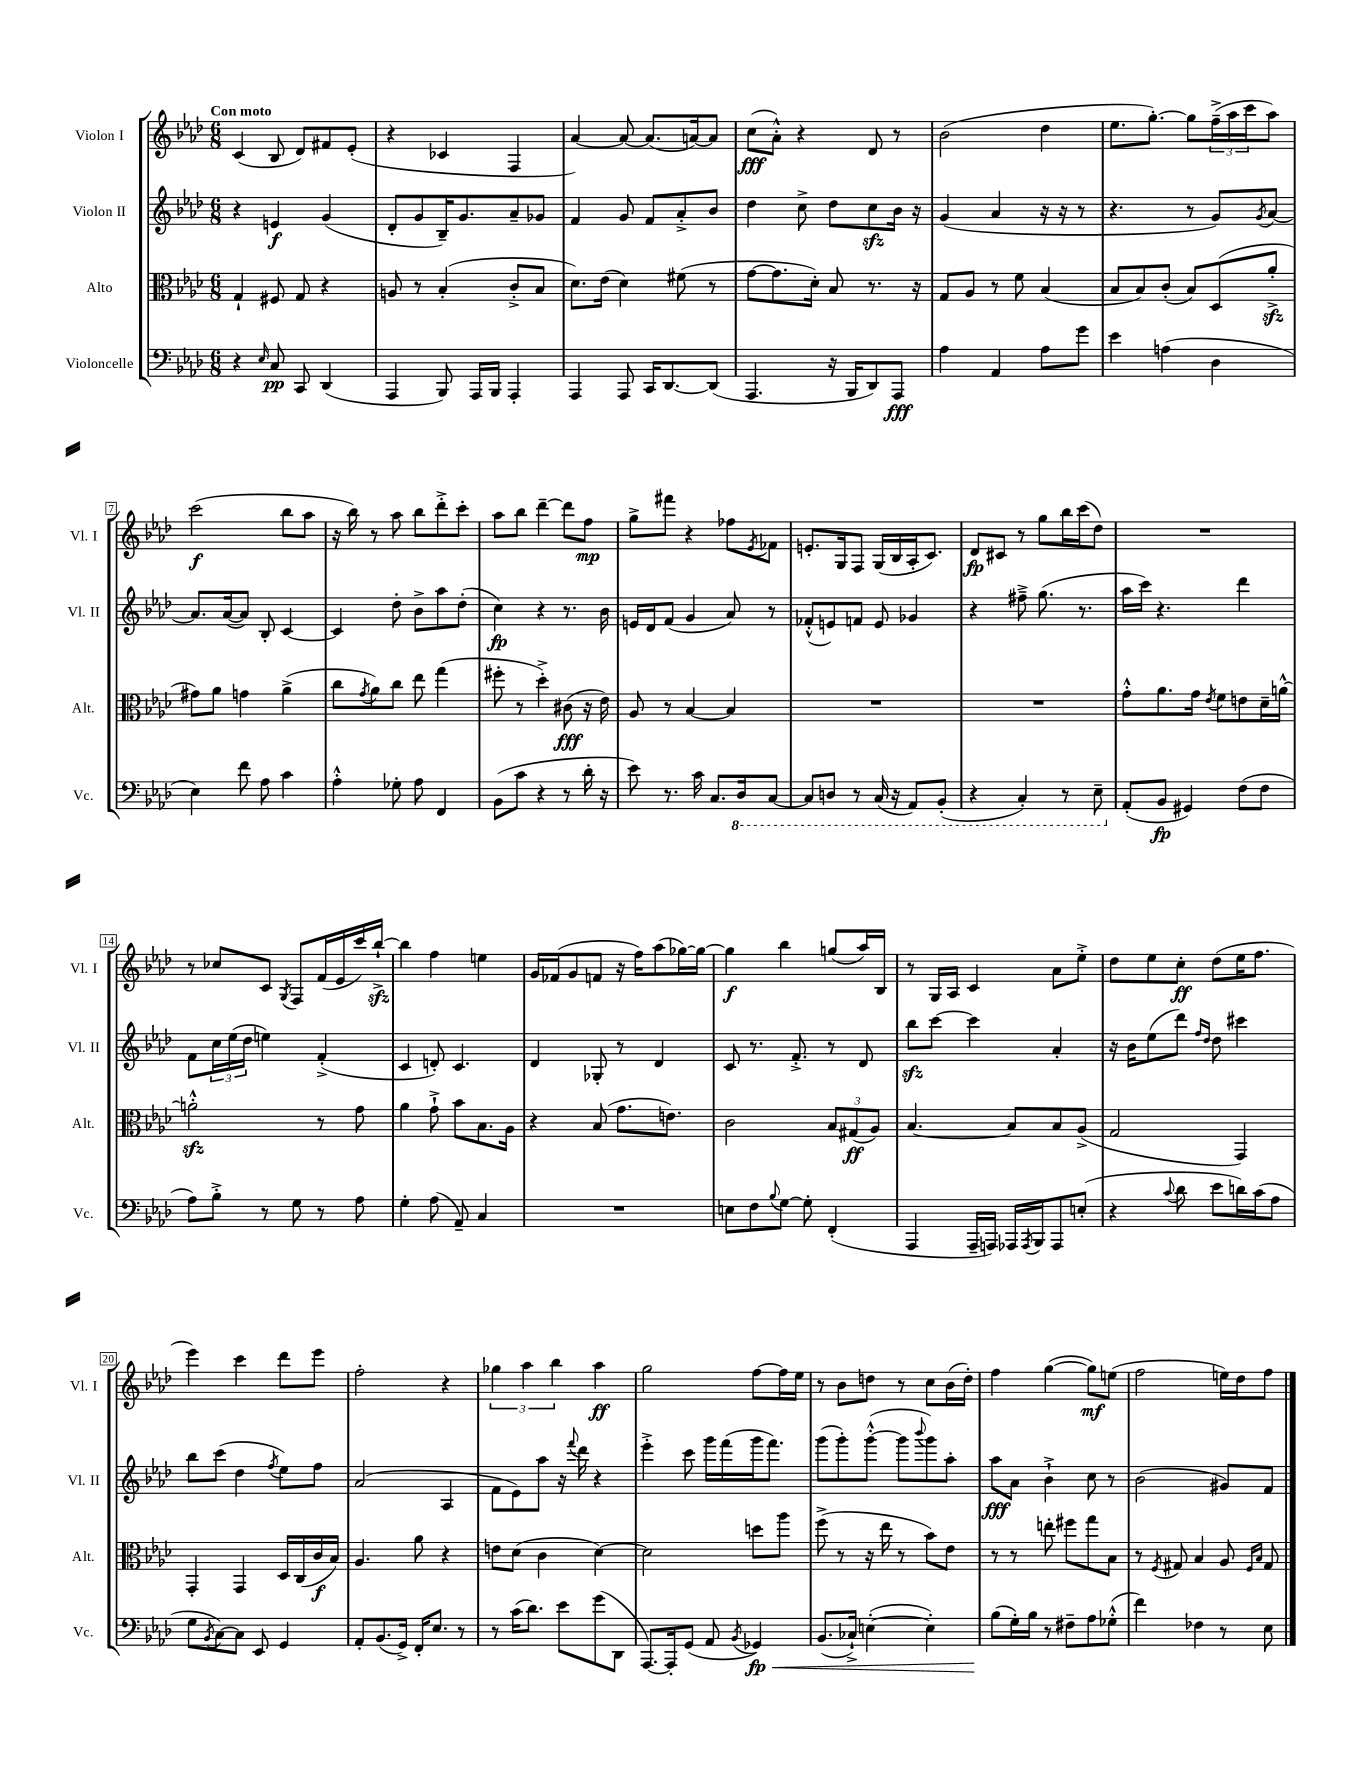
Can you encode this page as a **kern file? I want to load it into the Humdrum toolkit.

**kern	**kern	**kern	**kern
*staff4	*staff3	*staff2	*staff1
*clefF4	*clefC3	*clefG2	*clefG2
*k[b-e-a-d-]	*k[b-e-a-d-]	*k[b-e-a-d-]	*k[b-e-a-d-]
*M6/8	*M6/8	*M6/8	*M6/8
4r	4G`	4r	(4c
16qqE-	.	.	.
8C	8F#	4e	8B-
8CC	8G	.	8d-)
(4DD-	4r	(4g	8f#
.	.	.	(8e-'
=	=	=	=
4AAA-	8A	8d-'	4r
.	8r	8g	.
8BBB-)	(4B-'	16B-~)	4c-
.	.	8.g	.
16AAA-	.	.	.
16BBB-	.	.	.
4AAA-'	8c'^	8a-~	4F
.	8B-	8g-	.
=	=	=	=
4AAA-	8.d-)	4f	[4a-)
.	(16e-	.	.
8AAA-	4d-)	8g	8a-_
16CC	.	8f	(8.a-]
[8.DD-	.	.	.
.	(8f#	8a-'^	.
.	.	.	[16a)
(8DD-]	8r	8b-	8a]
=	=	=	=
4.AAA-	[8g	4dd-	(8cc
.	8.g]	.	8a-'^^)
.	.	8cc^	4r
.	16d-')	.	.
16r	8B-	8dd-	.
16BBB-	.	.	.
8DD-)	8.r	8cc	8d-
8AAA-	.	16b-	8r
.	16r	16r	.
=	=	=	=
4A-	8G	(4g	(2b-
.	8A-	.	.
4AA-	8r	4a-	.
.	8f	.	.
8A-	(4B-	16r	4dd-
.	.	16r	.
8g	.	8r	.
=	=	=	=
4e-	8B-	4.r	8.ee-
.	8B-)	.	.
.	.	.	[8.gg')
(4A	(8c'	.	.
.	8B-)	8r	8gg]
4D-	(8D-	8g)	(24ff~^
.	.	.	24aa-
.	.	.	24ccc
.	.	8qg	.
.	8a-'^	[8a-	8aa-)
=	=	=	=
4E-)	8g#)	8.a-]	(2ccc
.	8a-	.	.
.	.	([16a-	.
8f	4g	8a-])	.
8A-	.	8B-'	.
4c	(4a-^	[4c	8bb-
.	.	.	8aa-
=	=	=	=
4A-'^^	8cc	4c]	16r
.	.	.	16bb-)
.	8qg	.	.
.	8a-)	.	8r
8G-'	8cc	8dd-'	8aa-
8A-	8ee-	8b-^	8bb-
4FF	(4gg	8aa-	8ddd-'^
.	.	(8dd-'	8ccc'
=	=	=	=
(8BB-	8ff#'	4cc)	8aa-
8c	8r	.	8bb-
4r	4dd-'^)	4r	[4ddd-~
8r	(8c#	8.r	8ddd-]
16d-'	16r	.	8ff
16r	16e-)	16b-	.
=	=	=	=
8e-)	8A-	16e	8gg^
.	.	16d-	.
8.r	8r	(8f	8fff#
.	[4B-	4g	4r
16c	.	.	.
8.C	.	.	.
.	4B-]	8a-)	8ff-
16DD-	.	.	.
.	.	.	8qe-
[8CC	.	8r	8f-
=	=	=	=
8CC]	2.r	(8f-'^^	8.e'
8DD	.	8e)	.
.	.	.	16G
8r	.	8f	8F
(16CC	.	8e	(16G
16r	.	.	16B-
8AAA-)	.	4g-	16A-'
.	.	.	8.c)
(8BBB-'	.	.	.
=	=	=	=
4r	2.r	4r	8d-
.	.	.	8c#
4CC')	.	8ff#~^	8r
.	.	(8.gg	8gg
8r	.	.	16bb-
.	.	8.r	(16ccc
8EE-~	.	.	8dd-)
=	=	=	=
(8AA-'	8g'^^	16aa-	2.r
.	.	16ccc)	.
8BB-	8.a-	4.r	.
4GG#)	.	.	.
.	16g	.	.
.	8qe-	.	.
.	8f	.	.
(8F	8e	4ddd-	.
8F	16d-~	.	.
.	[16a^^	.	.
=	=	=	=
8A-)	2a'^^]	8f	8r
8B-'^	.	24cc	8cc-
.	.	(24ee-	.
.	.	24dd-	.
8r	.	4ee)	8c
.	.	.	8qG
8G	.	.	8F
8r	8r	(4f'^	(16f
.	.	.	16e-
8A-	8g	.	16ccc)
.	.	.	[16bb-`^
=	=	=	=
4G'	4a-	4c	4bb-]
(8A-	8g`^	8d')	4ff
8AA-~)	8b-	4.c	.
4C	8.B-	.	4ee
.	16A-	.	.
=	=	=	=
2.r	4r	4d-	16g
.	.	.	(16f-
.	.	.	8g
.	(8B-	8G-'	8f
.	8.g	8r	16r
.	.	.	16ff)
.	.	4d-	(8aa-
.	8.e)	.	.
.	.	.	[16gg-)
.	.	.	16gg-_
=	=	=	=
8E	2c	8c	4gg-]
8F	.	8.r	.
8qqB-	.	.	.
[8G	.	.	4bb-
.	.	8.f'^	.
8G']	.	.	.
(4FF'	12B-	8r	(8gg
.	(12G#	.	.
.	.	8d-	16aa-)
.	12A-)	.	.
.	.	.	16B-
=	=	=	=
4AAA-	[4.B-	8bb-	8r
.	.	[8ccc	16G
.	.	.	16A-
16AAA-~	.	4ccc]	4c
16AAA)	.	.	.
16AAA-	8B-]	.	.
8qAAA-	.	.	.
16BBB-	.	.	.
8AAA-	8B-	4a-'	8a-
(8E'	(8A-^	.	8ee-'^
=	=	=	=
4r	2G	16r	8dd-
.	.	16b-	.
.	.	(8ee-	8ee-
8qqc	.	.	.
8d-	.	8ddd-)	8cc'
.	.	16qqff	.
.	.	16qqdd-	.
8e-	.	8dd-	(8dd-
16d)	4GG)	4ccc#	16ee-
(16c	.	.	8.ff
8A-	.	.	.
=	=	=	=
8G	4GG'	8bb-	4eee-)
8qBB-	.	.	.
[8C)	.	(8ccc	.
8C]	4GG	4dd-	4ccc
8EE-	.	.	.
.	.	8qff	.
4GG	16D-	8ee-)	8ddd-
.	(16C	.	.
.	16c	8ff	8eee-
.	16B-)	.	.
=	=	=	=
8AA-'	4.A-	(2a-	2ff'
(8.BB-	.	.	.
16GG^)	.	.	.
16FF'	8a-	.	.
8.E-	.	.	.
.	4r	4A-	4r
8r	.	.	.
=	=	=	=
8r	8e	8f	6gg-
(16c	(8d-	8e-)	.
.	.	.	6aa-
8.d-)	.	.	.
.	4c	8aa-	.
.	.	.	6bb-
8e-	.	16r	.
.	.	8qqfff	.
.	.	16ddd-	.
(8g	[4d-)	4r	4aa-
8DD-	.	.	.
=	=	=	=
[8.AAA-)	2d-]	4eee-'^	2gg
16AAA-']	.	.	.
(8GG	.	8ccc	.
8AA-	.	16ggg	.
.	.	(16fff	.
8qBB-	.	.	.
4GG-)	8dd	16ggg	[8ff
.	.	8.fff)	.
.	8aa-	.	16ff]
.	.	.	16ee-
=	=	=	=
(8.BB-	(8ff^	(8ggg	8r
.	8r	8ggg')	8b-
16C-`^)	.	.	.
([4E'	16r	([8ggg'^^	8dd
.	16ee-	.	.
.	8r	8ggg]	8r
.	.	8qqbbb-	.
4E'])	8b-)	8ggg)	8cc
.	8e-	8aa-'	(16b-
.	.	.	16dd')
=	=	=	=
(8B-	8r	8aa-	4ff
16G')	8r	8a-	.
16B-	.	.	.
8r	8ee'	4b-`^	([4gg
8F#~	8ff#	.	.
8A-	8gg	8cc	8gg])
(8G-'^^	8B-	8r	(8ee
=	=	=	=
4f)	8r	(2b-	2ff
.	8qF	.	.
.	8G#	.	.
4F-	4B-	.	.
8r	8A-	8g#)	16ee)
.	.	.	16dd-
.	16qqF	.	.
.	16qqB-	.	.
8E-	8G#	8f	8ff
==	==	==	==
*-	*-	*-	*-
